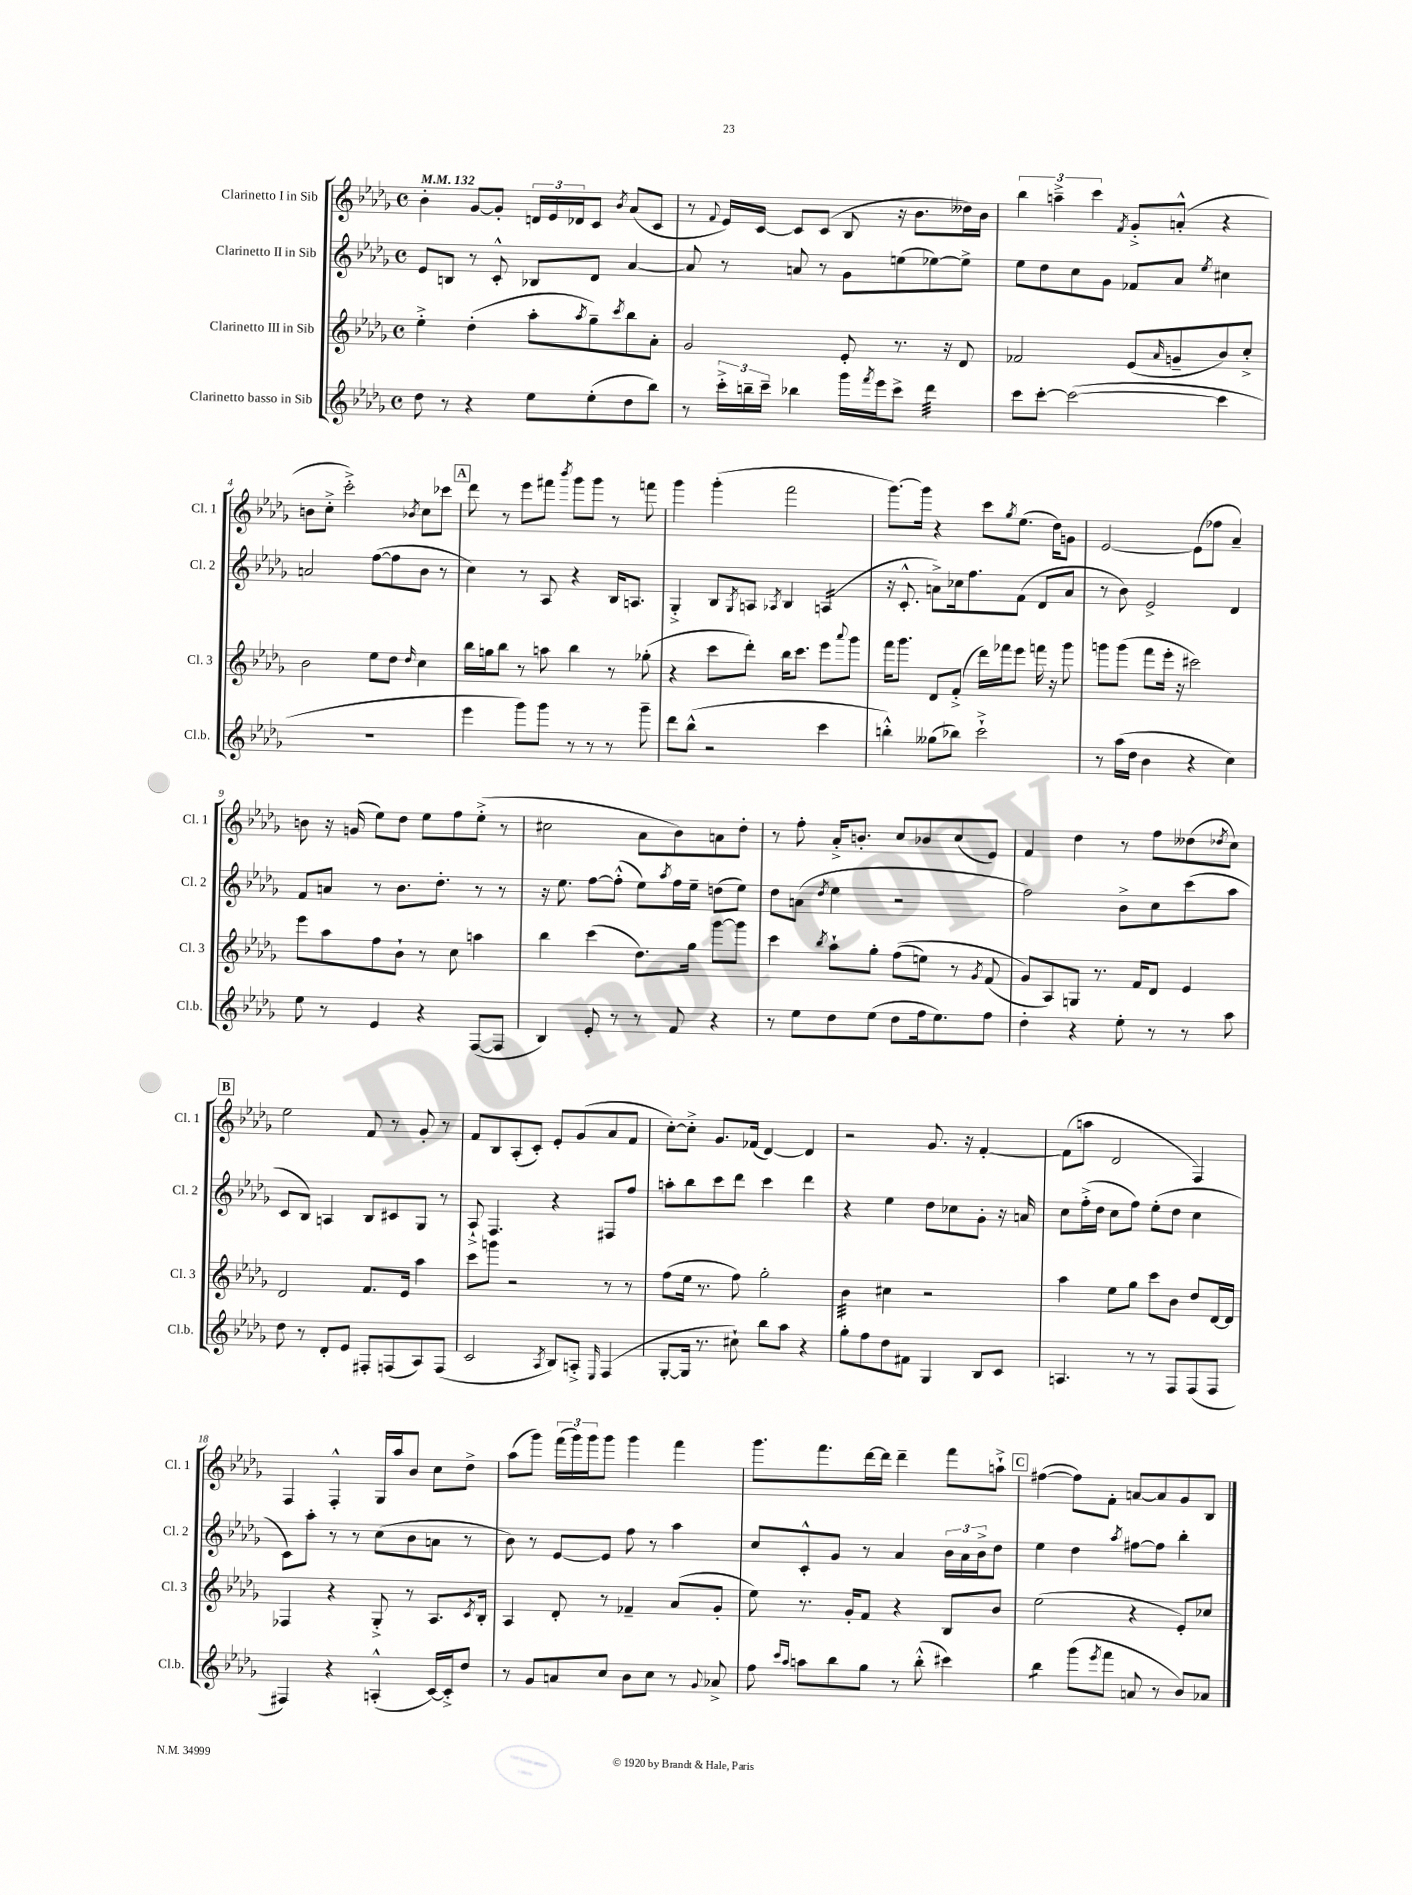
<<
\new StaffGroup <<
\new Staff = "s0" \with { instrumentName = "Clarinetto I in Sib" shortInstrumentName = "Cl. 1" } {
    \clef treble \key des \major \defaultTimeSignature \time 4/4 \tempo 4 = 132
    bes'4-. ges'8~ ges'8-. \tuplet 3/2 { d'16 ees'16 des'16 } c'8 \acciaccatura { bes'8 } aes'8( c'8 |
    r8 \appoggiatura { f'8 } ees'16) c'16~ c'8 c'8( bes8 r16 bes'8. deses''16) bes'16 |
    \tuplet 3/2 { bes''4 a''4---> c'''4 } \acciaccatura { f'8 } ges'8-.-> a'8-.-^( r4 |
    b'8 c''8-.-> c'''2-.->) \acciaccatura { bes'8 } c''8 ces'''8 |
    \mark \markup { \box "A" } des'''8 r8 ees'''8 fis'''8 \acciaccatura { bes'''8 } ges'''8 ges'''8 r8 f'''8 |
    ges'''4 ges'''4-.( f'''2 |
    ges'''8.~) ges'''16 r4 c'''8 \acciaccatura { ges''8 } ees''8.( des''16) g'8 |
    ees'2~ ees'8( fes''8 aes'4--) |
    b'8 r16 g'16( ees''8) des''8 ees''8 f''8 ees''8-.->( r8 |
    cis''2 aes'8 bes'8) a'8 des''8-. |
    r8 f''8-. aes'16-.-> b'8.-. c''8 bes'8 c''8( ees'8) |
    f'4 des''4 r8 f''8 deses''8( \acciaccatura { des''8 } c''8) |
    \mark \markup { \box "B" } ees''2 f'8 r8 ges'8-. r8 |
    f'8 bes8 aes8-.( c'8-.) ees'8-. ges'8( aes'8 f'8 |
    c''8~-.) c''8-.-> ges'8. fes'16( des'4~) des'4 |
    r2 ges'8. r16 f'4~-. |
    f'8( a''8 des'2 f4) |
    f4 f4-.-^ ges16 aes''16 bes'8 c''8 des''8-> |
    aes''8( ges'''8) \tuplet 3/2 { f'''16( ges'''16) ges'''16 } ges'''8 ges'''4 f'''4 |
    ges'''8. f'''8. des'''16~ des'''16 des'''4-- f'''8 a''8-!-> |
    \mark \markup { \box "C" } fis''4~( fis''8) f'8-. a'8~ a'8 ges'8 bes8 \bar "|." |
}
\new Staff = "s1" \with { instrumentName = "Clarinetto II in Sib" shortInstrumentName = "Cl. 2" } {
    \clef treble \key des \major \defaultTimeSignature \time 4/4
    ees'8 b8 r8 c'8-.-^ bes8 des'8 aes'4~ |
    aes'8 r8 a'8 r8 ges'8 e''8( ees''8~) ees''8-> |
    ees''8 des''8 c''8 ges'8 fes'8 aes'8 \acciaccatura { ees''8 } cis''4 |
    a'2 f''8~( f''8 bes'8 r8 |
    \mark \markup { \box "A" } c''4) r8 aes8 r4 bes16 a8. |
    ges4-.-> bes8 \acciaccatura { ges8 } a8 \acciaccatura { aes8 } bes4 a4:16( |
    r16 c'8.-.-^ a'8->) ces''16 f''8. f'8( des'8 a'8 |
    r8 bes'8) ees'2-> des'4 |
    f'8 a'8 r8 bes'8. des''8.-. r8 r8 |
    r16 ees''8. f''8~ f''8-.-^( ees''8) \acciaccatura { aes''8 } f''16 ees''16-- d''8( ees''8) |
    des''8 a'8( \acciaccatura { des''8 } ees''4 r2 |
    f''2) bes'8-> c''8 c'''8( aes''8 |
    \mark \markup { \box "B" } c'8 bes8) a4 bes8 cis'8 ges8 r8 |
    aes8-!-> f4. r4 fis8 f''8 |
    a''8-. bes''8 c'''8 des'''8 c'''4 des'''4 |
    r4 ees''4 des''8 ces''8 ges'8-. r16 a'16 |
    c''8 f''16-.->( des''16 c''8 f''8) ees''8-.( des''8 c''4 |
    c'8) aes''8-. r8 r8 c''8( bes'8 a'8 r8 |
    bes'8) r8 ees'8~ ees'8 f''8 r8 aes''4 |
    c''8 c'8-.-^ ges'8 r8 aes'4 \tuplet 3/2 { bes'16 aes'16 bes'16-> } des''8 |
    \mark \markup { \box "C" } ees''4 des''4 \acciaccatura { aes''8 } fis''8~ fis''8 bes''4-. \bar "|." |
}
\new Staff = "s2" \with { instrumentName = "Clarinetto III in Sib" shortInstrumentName = "Cl. 3" } {
    \clef treble \key des \major \defaultTimeSignature \time 4/4
    ees''4-.-> des''4-.( aes''8-. \acciaccatura { aes''8 } ges''8--) \acciaccatura { c'''8 } bes''8 aes'8-. |
    ges'2 ees'8-. r8. r16 des'8 |
    fes'2 ees'8( \grace { aes'16 } g'8-- bes'8) c''8-.-> |
    bes'2 ees''8 des''8 \grace { des''16 } c''4 |
    \mark \markup { \box "A" } bes''16 g''16 bes''8 r8 a''8 bes''4 r8 ges''8-.( |
    r4 c'''8 des'''8-.) bes''16 c'''8. ees'''8 \appoggiatura { aes'''8 } ges'''8 |
    f'''16 ges'''8. des'8 f'8-.->( des'''16) fes'''16 ees'''8 f'''16 r16 ges'''8 |
    g'''8 g'''8( f'''8 ees'''16-. r16 cis'''2) |
    ees'''8 aes''8 f''8 bes'8-! r8 c''8 a''4 |
    bes''4 c'''4( des''8.) ges''16 ges'''8~ ges'''8 |
    c'''4 \acciaccatura { bes''8 } aes''8-! ges''8-. f''8(\( e''8) r8 \acciaccatura { ges'8 } f'8( |
    ges'8\) aes8) g8 r8. f'16 des'8 ees'4 |
    \mark \markup { \box "B" } des'2 f'8. ees'16 aes''4 |
    c'''8 g'''8 r2 r8 r8 |
    f''8( ees''16 r8. f''8) ges''2-. |
    bes'4:32 cis''4 r2 |
    aes''4 ees''8 ges''8 c'''8 bes'8 des''8 des'16~ des'16 |
    fes4 r4 ges8-.-> r8 aes8. \acciaccatura { c'8 } bes16-. |
    aes4 des'8-. r8 fes'4-- aes'8( ges'8-. |
    ees''8) r8. ges'16-. f'8 r4 bes8 bes'8 |
    \mark \markup { \box "C" } ees''2( r4 ees'8-.) ces''8 \bar "|." |
}
\new Staff = "s3" \with { instrumentName = "Clarinetto basso in Sib" shortInstrumentName = "Cl.b." } {
    \clef treble \key des \major \defaultTimeSignature \time 4/4
    des''8 r8 r4 ees''8 ees''8-.( des''8 bes''8) |
    r8 \tuplet 3/2 { c'''16-.-> b''16-- c'''16-- } bes''4 ges'''16 \acciaccatura { f'''8 } ees'''16 c'''8-> des'''4:32 |
    c'''8 c'''8~-. c'''2~( c'''4 |
    R1 |
    \mark \markup { \box "A" } ees'''4 ges'''8) ges'''8 r8 r8 r8 ges'''8-- |
    des'''8 bes''8-^( r2 c'''4 |
    b''4-.-^) geses''8( bes''8) c'''2-!-> |
    r8 aes''16( des''16 bes'4 r4 c''4) |
    ees''8 r8 ees'4 r4 f8~( f8 |
    bes4) ees'8-. r8 r8 f'8 r4 |
    r8 ees''8 des''8 ees''8( des''8 f''16 ees''8.) f''8 |
    des''4-. r4 ees''8-. r8 r8 aes''8 |
    \mark \markup { \box "B" } des''8 r8 des'8-. ees'8 fis8-. f8( aes8) f8( |
    c'2 \acciaccatura { aes8 } bes8) a8-.-> \grace { ees16 } f4( |
    ges8~-. ges16 r8. cis''8-!) bes''8 aes''8 r4 |
    ges''8-. f''8 des''8 fis'8 ges4 bes8 c'8 |
    a4. r8 r8 f8 f8( f8 |
    fis4) r4 a4-.-^( c'16~) c'16-.-> des''8 |
    r8 ges'8 a'8 c''8 bes'8 c''8 r8 \appoggiatura { ges'8 } aes'8-> |
    f''8 \grace { c'''16 aes''16 } a''8 bes''8 ges''8 r8 bes''8-.-^( cis'''4) |
    \mark \markup { \box "C" } bes''4:8 ges'''8( \acciaccatura { ees'''8 } f'''8 a'8 r8 bes'8) aes'8 \bar "|." |
}
>>
>>
